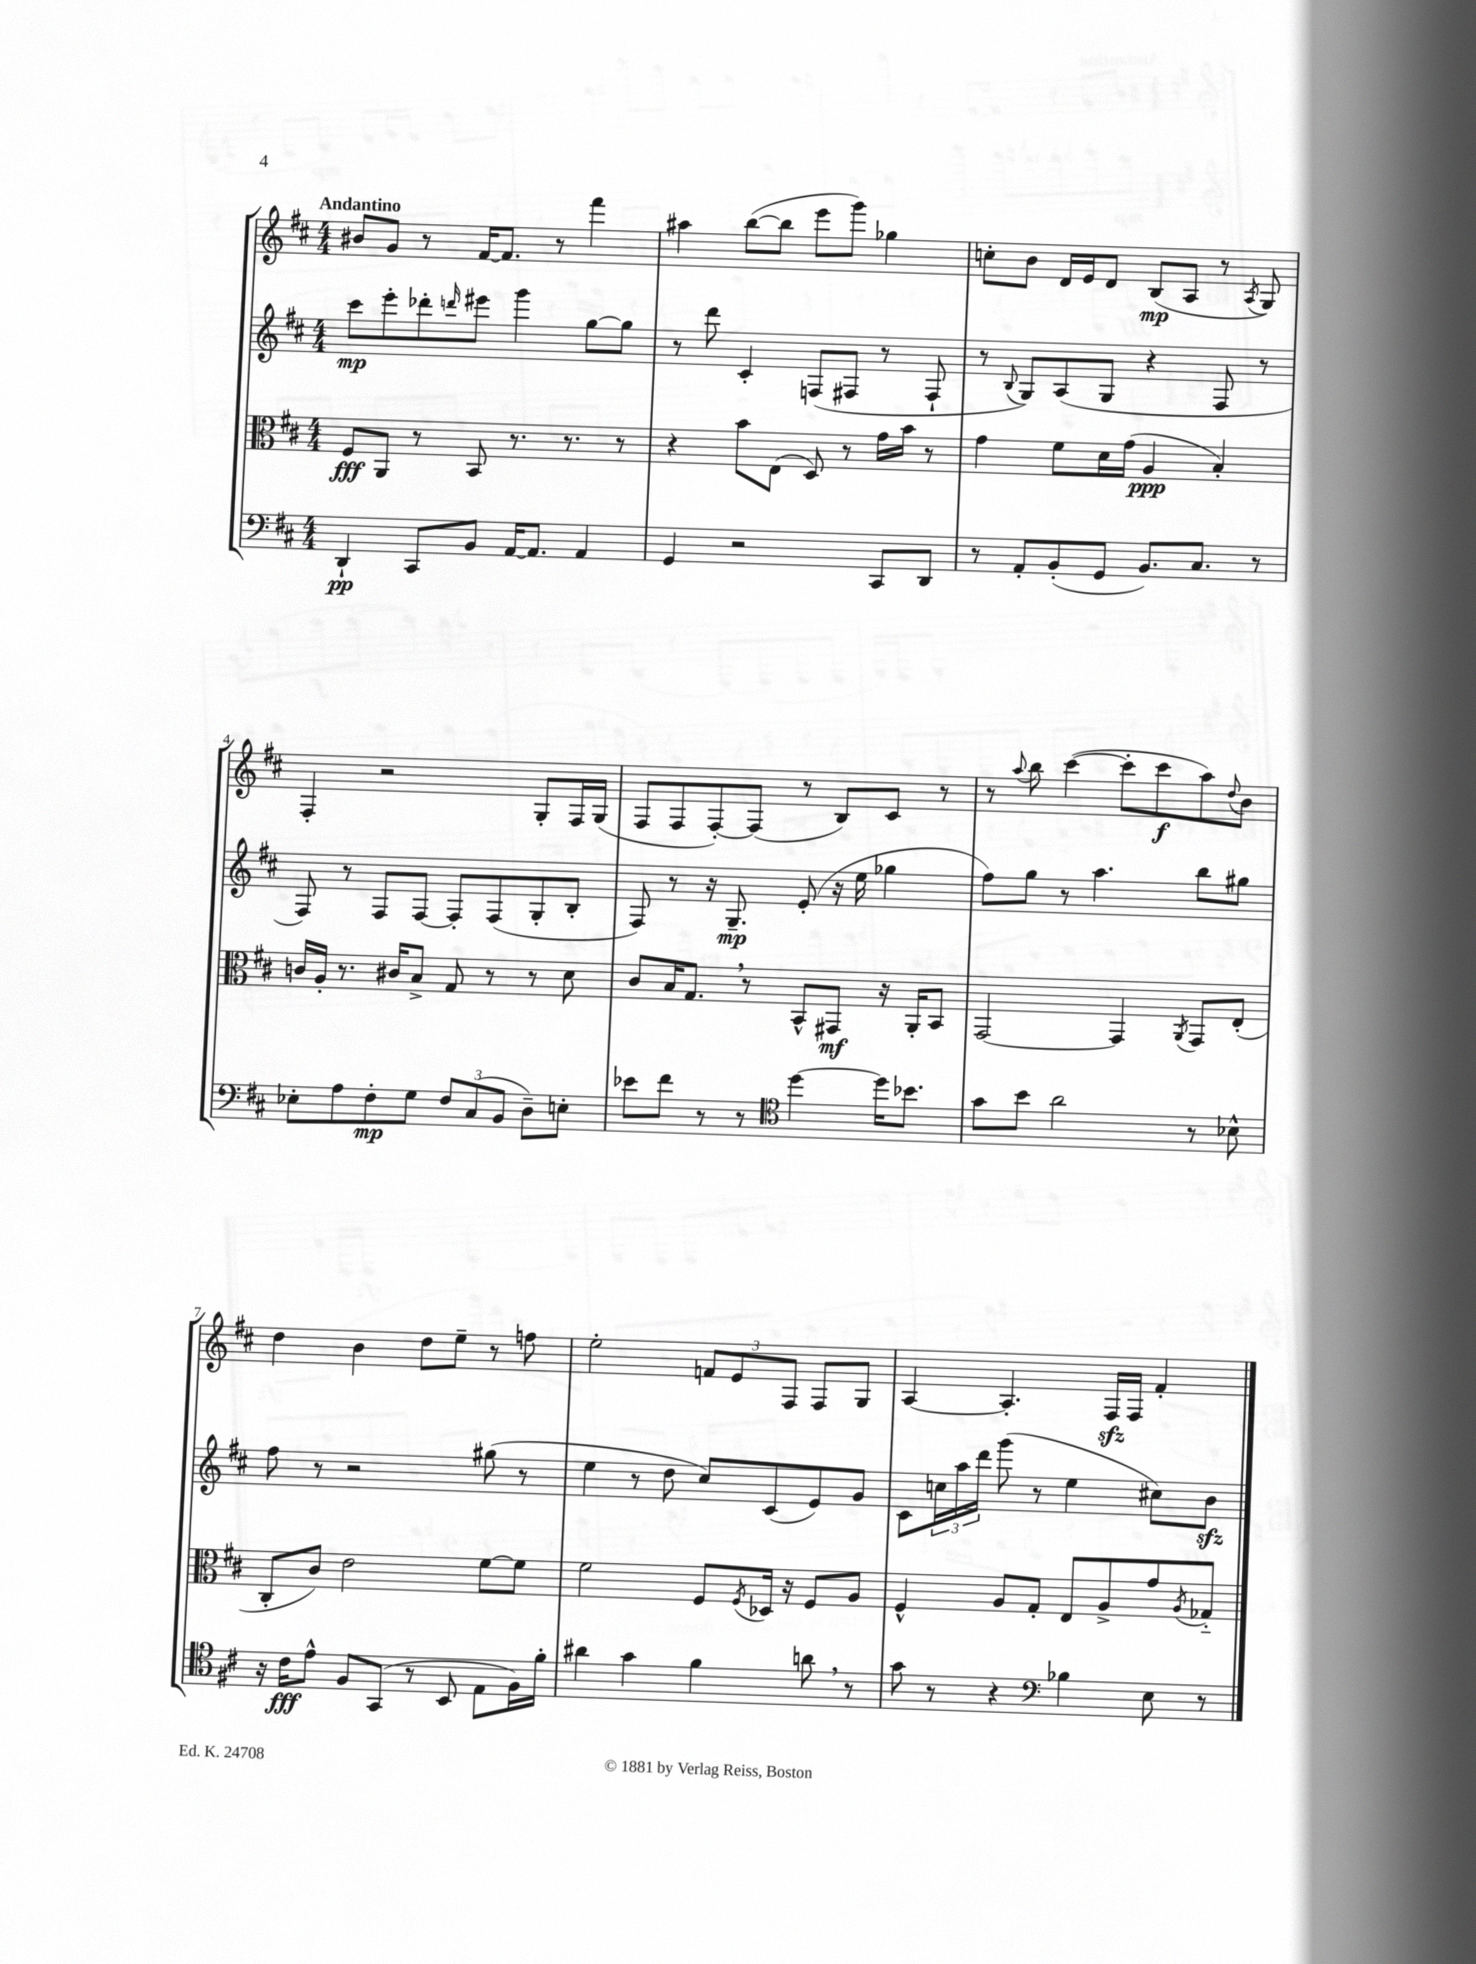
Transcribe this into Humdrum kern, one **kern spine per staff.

**kern	**dynam	**kern	**dynam	**kern	**dynam	**kern	**dynam
*part4	*part4	*part3	*part3	*part2	*part2	*part1	*part1
*staff4	*staff4	*staff3	*staff3	*staff2	*staff2	*staff1	*staff1
*clefF4	*	*clefC3	*	*clefG2	*	*clefG2	*
*k[f#c#]	*	*k[f#c#]	*	*k[f#c#]	*	*k[f#c#]	*
*M4/4	*	*M4/4	*	*M4/4	*	*M4/4	*
=1	=1	=1	=1	=1	=1	=1	=1
!	!	!	!	!	!	!LO:TX:a:B:t=Andantino	!
4DD`/	pp	8F#/L	fff	8ccc#\L	mp	8b#X/L	.
.	.	8AA/J	.	8eee'\	.	8g/J	.
8CC#/L	.	8r	.	8ddd-X'\	.	8r	.
.	.	.	.	16qqdddn/	.	.	.
8BB/J	.	8BB/	.	8eee#X\J	.	[16f#/KL	.
.	.	.	.	.	.	8.f#/J]	.
[16AA/KL	.	8.r	.	4ggg\	.	.	.
8.AA/J]	.	.	.	.	.	.	.
.	.	.	.	.	.	8r	.
.	.	8.r	.	.	.	.	.
4AA/	.	.	.	[8gg\L	.	4fff#\	.
.	.	8r	.	8gg\J]	.	.	.
=2	=2	=2	=2	=2	=2	=2	=2
4GG/	.	4r	.	8r	.	4aa#X\	.
.	.	.	.	8ddd\	.	.	.
2r	.	8b\L	.	4c#'/	.	([8bb\L	.
.	.	(8E\J	.	.	.	8bb\J]	.
.	.	8D/)	.	(8Fn/L	.	8eee\L	.
.	.	8r	.	8F#X/J	.	8ggg\J)	.
8CC#/L	.	16g\LL	.	8r	.	4gg-X\	.
.	.	16b\JJ	.	.	.	.	.
8DD/J	.	8r	.	8F#`/	.	.	.
=3	=3	=3	=3	=3	=3	=3	=3
8r	.	4g\	.	8r	.	8ccn'\L	.
.	.	.	.	8qqB/	.	.	.
8AA'/L	.	.	.	8G/L)	.	8b\J	.
(8BB'/	.	8f#\L	.	(8A/	.	16d/LL	.
.	.	.	.	.	.	16e/J	.
8GG/J	.	16d\L	.	8G/J	.	8d/J	.
.	.	(16g\JJ	.	.	.	.	.
8.BB/L)	.	4A/	ppp	4r	.	(8B/L	mp
.	.	.	.	.	.	8A/J	.
8.C#/J	.	.	.	.	.	.	.
.	.	4B'/)	.	8F#/	.	8r	.
.	.	.	.	.	.	8qA/	.
8r	.	.	.	8r	.	8G/)	.
!!LO:LB:g=z
=4	=4	=4	=4	=4	=4	=4	=4
8E-X'\L	.	16cn/LL	.	8F#/)	.	4F#'/	.
.	.	16A'/JJ	.	.	.	.	.
8A\	.	8.r	.	8r	.	.	.
8F#'\	mp	.	.	8F#/L	.	2r	.
.	.	16c#X/KL	.	.	.	.	.
8G\J	.	8B^/J	.	[8F#/J	.	.	.
12F#/L	.	8G/	.	8F#'/L]	.	.	.
(12C#/	.	.	.	.	.	.	.
.	.	8r	.	(8F#/	.	.	.
12BB/J	.	.	.	.	.	.	.
8D~\L)	.	8r	.	8G'/	.	8G'/L	.
8En'\J	.	8d\	.	8B'/J	.	16F#/L	.
.	.	.	.	.	.	(16G/JJ	.
=5	=5	=5	=5	=5	=5	=5	=5
8e-X\L	.	8c#/L	.	8F#/)	.	8F#/L	.
8f#\J	.	16B/K	.	8r	.	8F#/	.
.	.	8.G,/J	.	.	.	.	.
8r	.	.	.	16r	.	[8F#'/)	.
.	.	.	.	8.G~/	mp	.	.
8r	.	8r	.	.	.	(8F#/J]	.
*clefC4	*	*	*	*	*	*	*
[4dd\	.	8BB^^/L	.	(8e'/	.	8r	.
.	.	8GG#X/J	mf	16r	.	8B/L)	.
.	.	.	.	16ee\	.	.	.
16dd\KL]	.	16r	.	4gg-X\	.	8c#/J	.
8.b-X\J	.	16AA'/KL	.	.	.	.	.
.	.	8BB/J	.	.	.	8r	.
=6	=6	=6	=6	=6	=6	=6	=6
8g\L	.	[2GG/	.	8ff#\L)	.	8r	.
.	.	.	.	.	.	8qqaa/	.
8b\J	.	.	.	8gg\J	.	8bb\	.
2a\	.	.	.	8r	.	([4ccc#\	.
.	.	.	.	4.aa\	.	.	.
.	.	4GG/]	.	.	.	8ccc#'\L]	.
.	.	.	.	.	.	8ccc#\	f
.	.	8qAA/	.	.	.	.	.
8r	.	8GG/L	.	8bb\L	.	8aa\)	.
.	.	.	.	.	.	8qqdd/	.
8B-X^^\	.	(8E'/J	.	8gg#X\J	.	8b\J	.
!!LO:LB:g=z
=7	=7	=7	=7	=7	=7	=7	=7
16r	.	8C#'/L	.	8ff#\	.	4dd\	.
16c#\KL	fff	.	.	.	.	.	.
8e^^\J	.	8c#/J)	.	8r	.	.	.
8F#/L	.	2e\	.	2r	.	4b\	.
(8GG/J	.	.	.	.	.	.	.
8r	.	.	.	.	.	8dd\L	.
8BB/	.	.	.	.	.	8ee~\J	.
8E\L	.	[8f#\L	.	(8gg#X\	.	8r	.
16F#\L)	.	8f#\J]	.	8r	.	8ffn\	.
16f#'\JJ	.	.	.	.	.	.	.
=8	=8	=8	=8	=8	=8	=8	=8
4a#X\	.	2f#\	.	4ee\	.	2ee'\	.
4g\	.	.	.	8r	.	.	.
.	.	.	.	8dd\	.	.	.
4f#\	.	8F#/L	.	8cc#/L)	.	12fn/L	.
.	.	.	.	.	.	12e/	.
.	.	8qF#/	.	.	.	.	.
.	.	16D-X/Jk	.	(8c#/	.	.	.
.	.	.	.	.	.	12F#/J	.
.	.	16r	.	.	.	.	.
8an,\	.	8F#/L	.	8e/)	.	8F#/L	.
8r	.	8A/J	.	8g/J	.	8G/J	.
=9	=9	=9	=9	=9	=9	=9	=9
8g\	.	4F#^^/	.	8c#\L	.	[4A/	.
8r	.	.	.	24ccn\L	.	.	.
.	.	.	.	24aa\	.	.	.
.	.	.	.	24ddd\JJ	.	.	.
4r	.	8A/L	.	(8ggg\	.	4.A'/]	.
.	.	8G'/J	.	8r	.	.	.
*clefF4	*	*	*	*	*	*	*
4B-X\	.	8E/L	.	4ee\	.	.	.
.	.	8A^/	.	.	.	16F#zz/LL	.
.	.	.	.	.	.	16F#/JJ	.
8E\	.	8g/	.	8cc#X\L)	.	4f#'/	.
.	.	8qA/	.	.	.	.	.
8r	.	8G-X/J	.	8bzz\J	.	.	.
==	==	==	==	==	==	==	==
*-	*-	*-	*-	*-	*-	*-	*-
